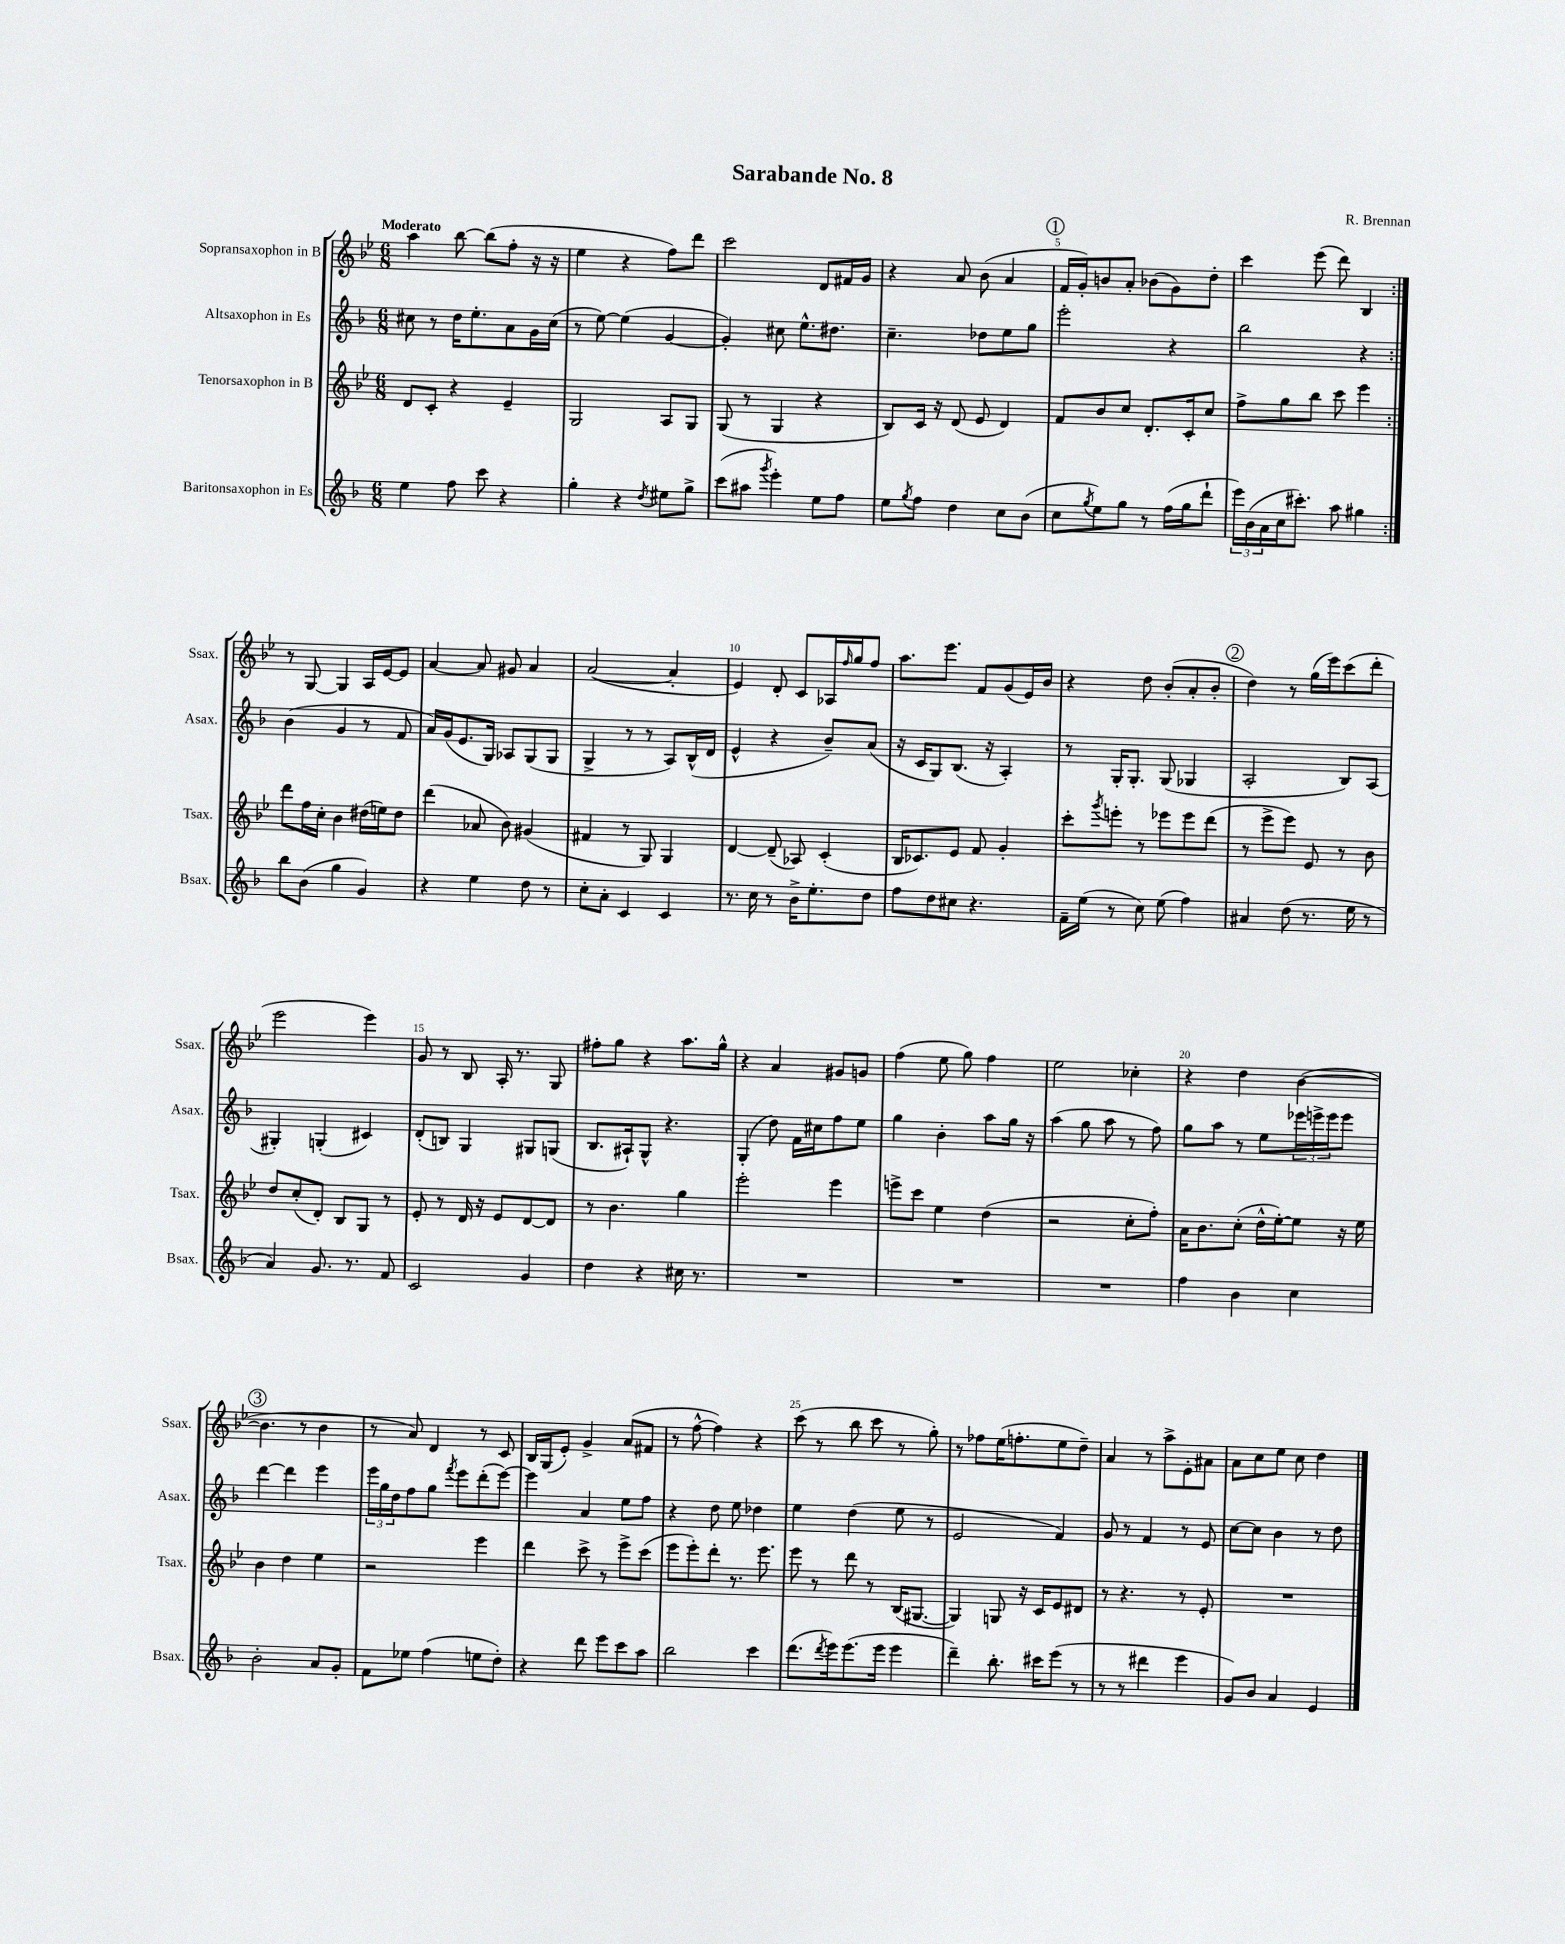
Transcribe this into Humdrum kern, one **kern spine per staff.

**kern	**kern	**kern	**kern
*staff4	*staff3	*staff2	*staff1
*clefG2	*clefG2	*clefG2	*clefG2
*k[b-]	*k[b-e-]	*k[b-]	*k[b-e-]
*M6/8	*M6/8	*M6/8	*M6/8
4ee	8d	8cc#	4aa
.	8c'	8r	.
8ff	4r	16dd	[8bb-
.	.	8.ee'	.
8ccc	.	.	(8bb-]
4r	4e-~	8a	8ff'
.	.	16g	16r
.	.	(16cc#	16r
=	=	=	=
4gg'	2G	8r	4ee-
.	.	[8ee)	.
4r	.	(4ee]	4r
8qdd	.	.	.
8ee#	8A	[4g	8ff)
8gg^	8G	.	8ddd
=	=	=	=
(8ccc	(8G	4g'])	2ccc
8aa#	8r	.	.
8qggg	.	.	.
4eee')	4G	8cc#	.
.	.	8.ee^^	.
8ee	4r	.	8d
.	.	8.dd#	.
8ff	.	.	16f#
.	.	.	16g
=	=	=	=
8ee	8B-)	4.cc~	4r
8qgg	.	.	.
8ff	16c	.	.
.	16r	.	.
4dd	(8d	.	8a
.	8e-	8dd-	(8b-
8cc	4d)	8ee	4a
(8b-	.	8gg	.
=	=	=	=
8cc	8f	2eee'	16f
.	.	.	16g')
8qgg	.	.	.
8ee)	8b-	.	8b
8gg	8cc	.	8a'
8r	8.d'	.	(8b-
(16ff	.	4r	8g)
16gg	16c'	.	.
8ddd`	8cc	.	8dd'
=	=	=	=
24eee)	8ff^	2bb-	4ccc
(24b-	.	.	.
24a	.	.	.
16cc	8gg	.	.
8.ccc#')	.	.	.
.	8bb-	.	(8eee-
8aa	8ccc	.	8ddd)
4gg#	4eee-	4r	4B-
=:|!	=:|!	=:|!	=:|!
8bb-	8ddd	(4b-	8r
(8b-	16ff	.	[8G
.	16cc'	.	.
4gg	4b-	4g	4G]
4g)	(16dd#	8r	16A
.	16ee)	.	[16e-
.	8dd#	8f	8e-]
=	=	=	=
4r	(4ddd	16a)	[4a
.	.	(16g	.
.	.	8.e	.
4ee	8a-	.	8a]
.	.	16G)	.
.	8b-)	8A-	8g#
8dd	(4g#	(8G	4a
8r	.	8G	.
=	=	=	=
8cc'	4f#	4G^	([2a
8a'	.	.	.
4c	8r	8r	.
.	8G)	8r	.
4c	4G	8A)	4a']
.	.	(16B-^^	.
.	.	16d	.
=	=	=	=
8.r	[4d	4e^^	4e-)
16cc	.	.	.
8r	(8d~]	4r	8d'
16b-^	8A-)	.	8c
8.ee'	.	.	.
.	(4c'	8b-~)	16A-
.	.	.	16qqff
.	.	.	16gg
8dd	.	(8a	8ff
=	=	=	=
8ff	16B-	16r	8.aa
.	8.c-)	16c	.
8dd	.	8G)	.
.	.	.	8.eee-
8cc#	8e-	(8.B-	.
4.r	8f	.	8f
.	.	16r	.
.	4g'	4A')	(8g
.	.	.	16e-)
.	.	.	16b-
=	=	=	=
16f~	8ccc'	8r	4r
(16ee	.	.	.
.	8qggg	.	.
8r	8eee'	16G'	.
.	.	8.G'	.
8cc)	8r	.	8dd
(8ee	8eee-	(8G	(8b-'
4ff)	8eee-	4G-	8a'
.	(8ddd	.	8b-'
=	=	=	=
4a#	8r	2A'	4dd)
.	8eee-^	.	.
(8dd	8eee-)	.	8r
8.r	8e-	.	(16gg
.	.	.	16eee-)
.	8r	8B-)	(8ccc
16ee	.	.	.
8r	8b-	(8A	8ddd'
=	=	=	=
4a)	8dd	4G#')	2eee-
.	(8cc'	.	.
8.g	8d')	(4G'	.
.	8B-	.	.
8.r	.	.	.
.	8G	4c#)	4eee-)
8f	8r	.	.
=	=	=	=
2c	8e-'	(8d'	8g
.	8r	8B)	8r
.	16d	4G	8B-
.	16r	.	.
.	8e-	.	16A'
.	.	.	8.r
4g	[8d	8G#	.
.	8d]	(8G	8G
=	=	=	=
4dd	8r	8.B-	8ff#'
.	4.b-	.	8gg
.	.	16A#`)	.
4r	.	8G^^	4r
.	.	4.r	.
16cc#	4gg	.	8.aa
8.r	.	.	.
.	.	.	16gg^^
=	=	=	=
2.r	2eee-'	(4G'	4r
.	.	8dd)	4a
.	.	16f	.
.	.	16cc#	.
.	4eee-	8ff	8g#
.	.	8ee	8g
=	=	=	=
2.r	8eee^	4gg	(4ff
.	8ccc	.	.
.	4ee-	4b-'	8ee-
.	.	.	8gg)
.	(4dd	8aa	4ff
.	.	16gg	.
.	.	16r	.
=	=	=	=
2.r	2r	(4aa	2ee-
.	.	8gg	.
.	.	8aa	.
.	8cc'	8r	4cc-'
.	8ff')	8ff)	.
=	=	=	=
4ff	16a	8gg	4r
.	8.b-	.	.
.	.	8aa	.
4b-	(8cc'	8r	4dd
.	16dd^^	8ee	.
.	[16ee-')	.	.
4cc	8ee-]	24eee-	([4b-
.	.	24eee^	.
.	.	24eee	.
.	16r	8eee	.
.	16ee-	.	.
=	=	=	=
2b-'	4b-	[4ddd	4.b-]
.	4dd	4ddd]	.
.	.	.	8r
8a	4ee-	4eee	4b-
8g'	.	.	.
=	=	=	=
8f	2r	24eee	8r
.	.	24gg	.
.	.	24dd	.
8ee-	.	8ff	8a)
(4ff	.	8gg	4d
.	.	8qfff	.
.	.	8eee	.
8ee	4eee-	(8ddd'	8r
8dd')	.	[8eee)	8c
=	=	=	=
4r	4ddd	4eee]	16B-
.	.	.	(16G
.	.	.	8e-')
8ddd	8ccc^	4a	4g^
8eee	8r	.	.
8ccc	8eee-^	8ee	(8a
8aa	(8ccc	8ff	8f#
=	=	=	=
2bb-	8eee-	4r	8r
.	8eee-')	.	[8ff^^
.	8ddd'	8dd	4ff])
.	8.r	8ee	.
4ccc	.	4dd-	4r
.	8.eee-	.	.
=	=	=	=
(8.ddd	8eee-	4ee	(8ccc
.	8r	.	8r
8qddd	.	.	.
16eee)	.	.	.
(8.eee	8ddd	(4dd	8bb-
.	8r	.	8ccc
16eee	.	.	.
4eee	(16B-	8ee	8r
.	[8.G#	.	.
.	.	8r	8gg')
=	=	=	=
4ddd~)	4G#])	2e	8r
.	.	.	8ff-
8.bb-'	8G	.	(16ee-
.	.	.	8.ff'
.	16r	.	.
16ccc#	16c	.	.
(8eee	8e-	4f)	8ee-
8r	8d#	.	8dd~)
=	=	=	=
8r	8r	8g	4a
8r	4.r	8r	.
4ddd#	.	4f	8r
.	.	.	8aa^
4eee	8r	8r	8e-'
.	8e-'	8e	8a#
=	=	=	=
8g)	2.r	[8cc	8a
8b-	.	8cc]	8cc
4a	.	4b-	8ee-
.	.	.	8cc
4e	.	8r	4dd
.	.	8dd	.
==	==	==	==
*-	*-	*-	*-
